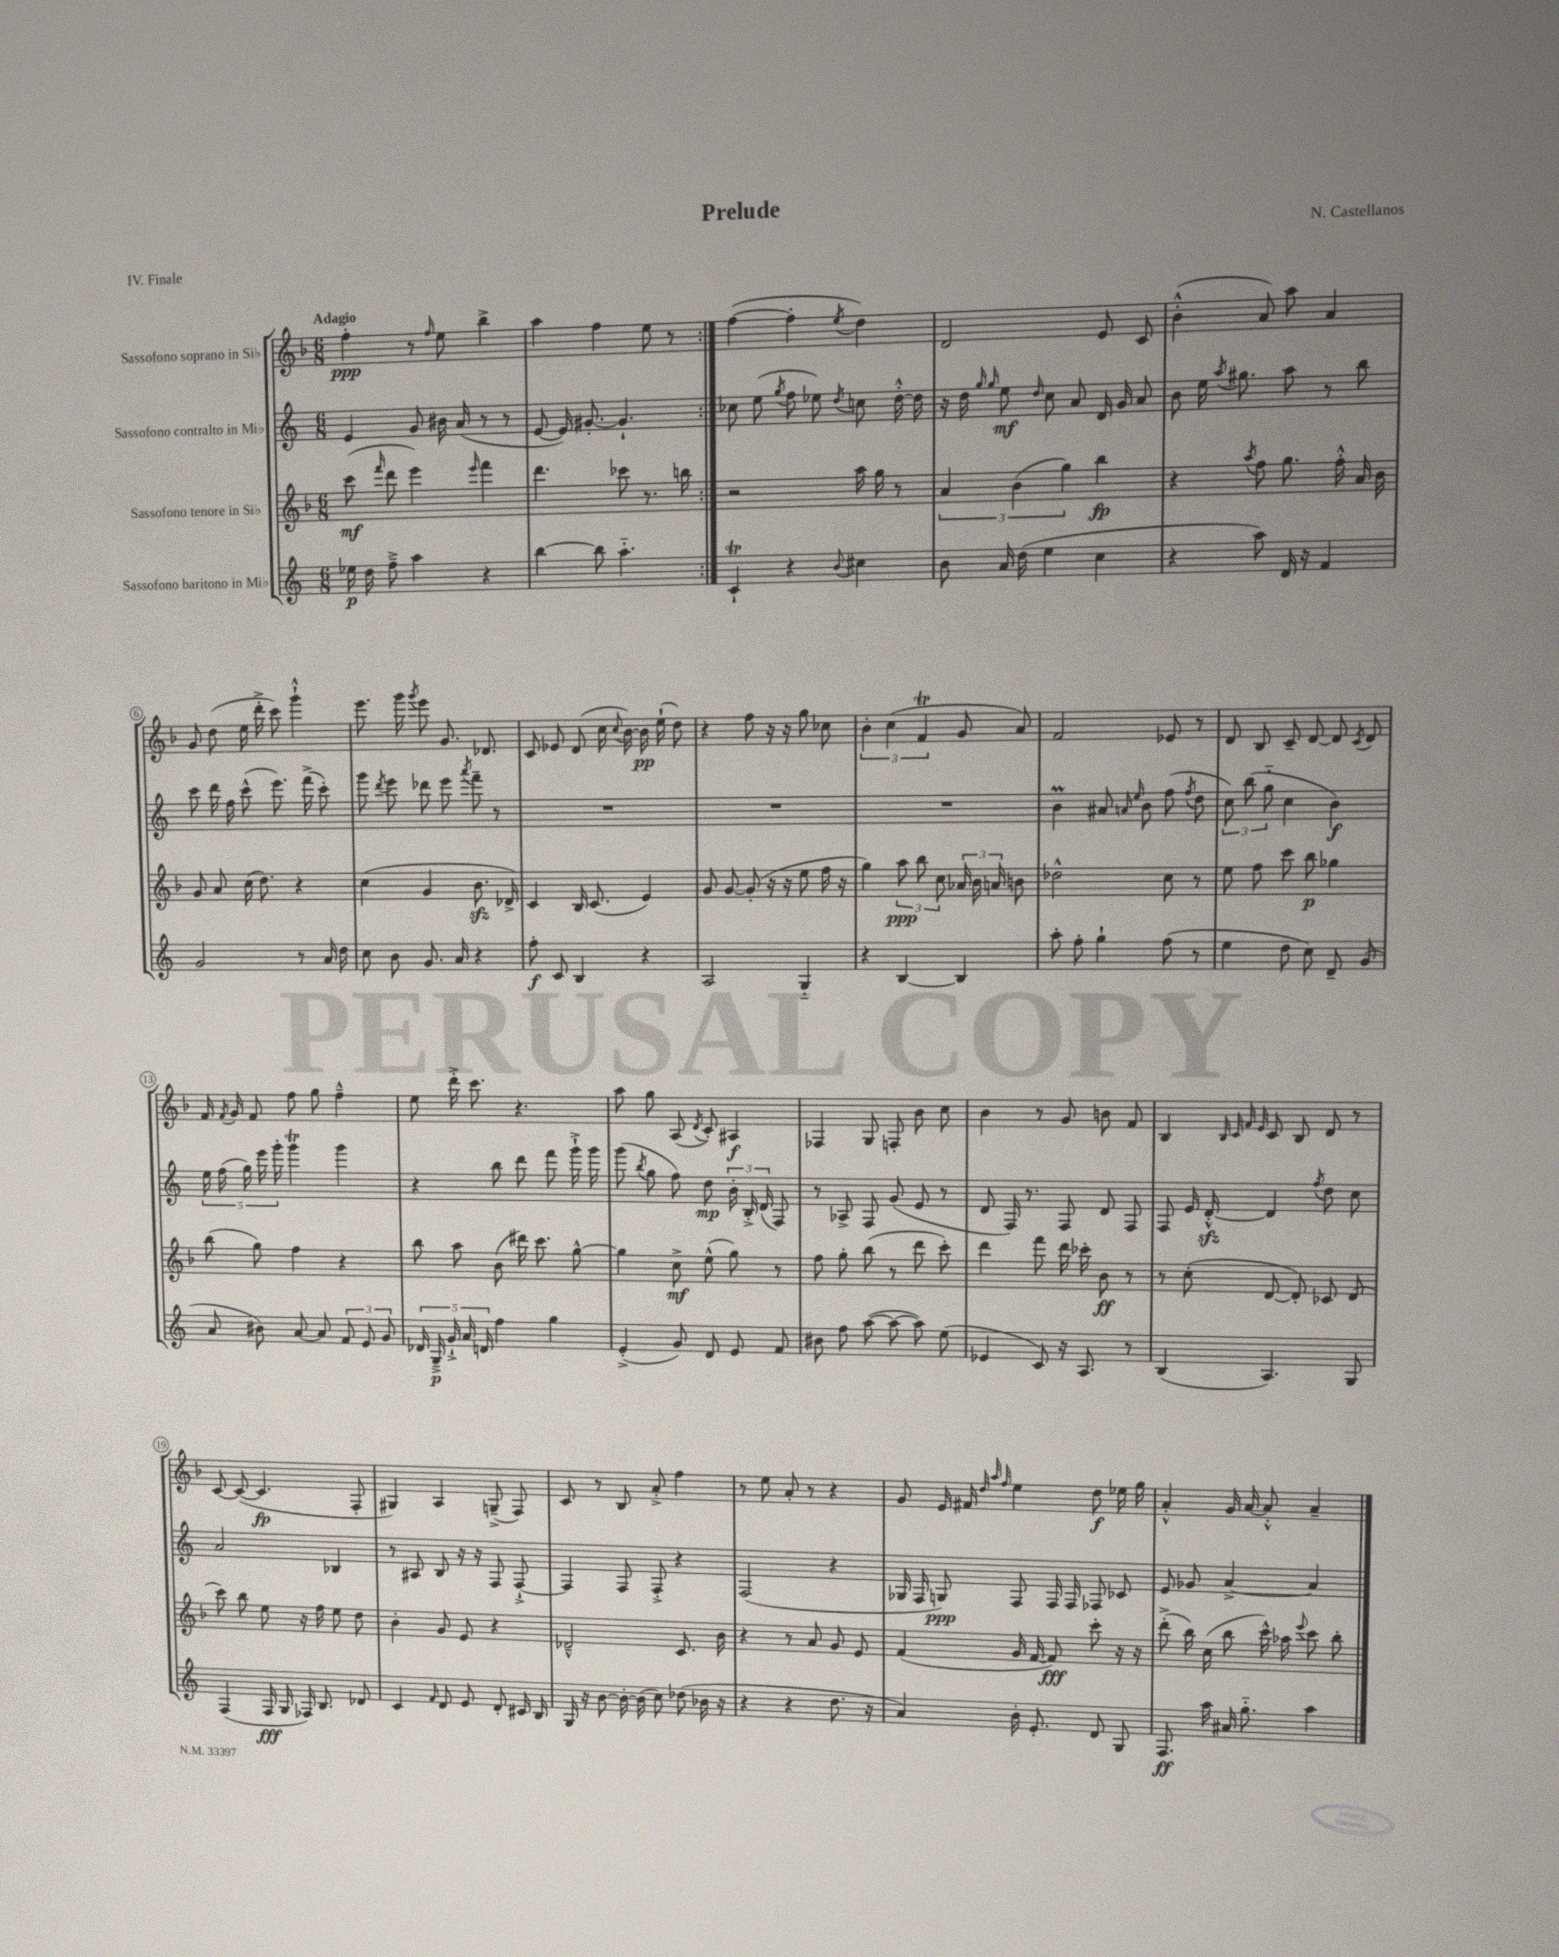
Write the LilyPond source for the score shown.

\header { title = "Prelude" composer = "N. Castellanos" piece = "IV. Finale" }
<<
\new StaffGroup <<
\new Staff = "s0" \with { instrumentName = "Sassofono soprano in Sib" } {
    \clef treble \key f \major \numericTimeSignature \time 6/8 \tempo "Adagio"
    \autoBeamOff \repeat volta 2 { f''4-.\ppp r8 \grace { f''16 } e''8 bes''4-> |
    a''4 f''4 e''8 r8 | }
    f''4~( f''4-. \acciaccatura { e''8 } d''4) |
    d'2 e'8 c'8 |
    bes'4-.-^( a'8) a''8 a'4 |
    g'8 d''8( e''16 d'''16-.-> c'''8) g'''4-!-^ |
    e'''8. g'''16 \acciaccatura { g'''8 } e'''8 g'8. des'8. |
    c'8 ees'8 d'8( c''16 \appoggiatura { c''8 } bes'16~) bes'16\pp e''16-!( d''8) |
    r4 f''8 r16 r16 g''8 ces''8 |
    \tuplet 3/2 { bes'4-. c''4( f'4\trill } g'8 a'8) |
    f'2 ees'8 r8 |
    d'8 bes8 c'8-- d'8~ d'8 \acciaccatura { c'8 } d'8 |
    f'16 \acciaccatura { f'8 } g'16 f'8 f''8 g''8 f''4---^ |
    e''8 d'''16-.-> c'''8. r4. |
    a''8 g''8 a8( \acciaccatura { d'8 } c'8-.) ais4\f |
    fes4 g8 f8-. bes'8 c''8 |
    bes'4 r8 g'8 b'8 f'8 |
    bes4 \grace { bes32 c'32 f'32 e'32 } c'8 bes8 d'8 r8 |
    c'8~ c'8~( c'4.\fp f8-. |
    gis4) a4 g8--->( f8) |
    c'8 r8 bes8 a'8-.-> f''4 |
    r8 e''8 a'8-. r8 r4 |
    g'8 e'16 fis'16 \grace { d''32 a''32 f''32 } e''4 d''8\f ees''16 g''16 |
    a'4-.-^ g'16 a'16~ a'8-.-^ a'4-- \bar "|." |
}
\new Staff = "s1" \with { instrumentName = "Sassofono contralto in Mib" } {
    \clef treble \key c \major \numericTimeSignature \time 6/8
    \autoBeamOff \repeat volta 2 { e'4 g'8 bis'16 a'16( r8 r8 |
    e'8~ e'16) gis'8.~-. gis'4.-! | }
    ces''8 e''8( \acciaccatura { g''8 } f''8 ees''8) \acciaccatura { d''8 } c''8 d''16~-.-^ d''16 |
    r16 d''16 \grace { g''16 g''16 } e''8\mf \grace { d''16 } c''8 a'8 d'16 g'16 a'8 |
    b'8 e''16 \acciaccatura { a''8 } gis''8. a''8 r8 b''8 |
    c'''8 d'''16 f''16 c'''8-^( e'''8.) f'''16->( c'''8-.) |
    g'''8 \acciaccatura { d'''8 } e'''8 des'''8 e'''8 \acciaccatura { a'''8 } f'''8-- r8 |
    R2. |
    R2. |
    R2. |
    b'4\prall ais'8 \grace { a'16 e''16 } b'8 f''8( \acciaccatura { f''8 } d''8 |
    \tuplet 3/2 { c''8) b''8( g''8-_ } c''4 b'4\f) |
    \tuplet 5/4 { e''16 f''16( g''16) e'''16 g'''16-. } g'''4\trill g'''4 |
    r4 b''8 d'''8 f'''8 g'''16-!-> g'''16 |
    g'''8( \acciaccatura { b''8 } g''8 f''8) d''8\mp \tuplet 3/2 { b'16-. b16-.-> d'16( } f8) |
    r8 aes8-> f8 g'8( e'8 r8 |
    d'8 f16) r8. f8 d'8 f8 |
    f8 e'16 d'16~-.-^\sfz d'4 \acciaccatura { f''8 } d''8 c''8 |
    a'2 bes4 |
    r8 ais8 b8 r16 r16 f8 f8~-!-> |
    f4 f8 f8-.-> r4 |
    f2( r4 |
    ges16 f16 g8\ppp) f8 f16 f16 fes8 ces'8 |
    e'8 ges'8 a'4~-> a'4 \bar "|." |
}
\new Staff = "s2" \with { instrumentName = "Sassofono tenore in Sib" } {
    \clef treble \key f \major \numericTimeSignature \time 6/8
    \autoBeamOff \repeat volta 2 { c'''8\mf( \grace { f'''16 } d'''8 e'''4) \grace { e'''16 } f'''4 |
    d'''4. ces'''8 r8. b''16 | }
    r2 a''16 g''16 r8 |
    \tuplet 3/2 { a'4 bes'4( g''4) } bes''4\fp |
    r4 \acciaccatura { a''8 } f''8 g''8. f''16-.-^ a'16 bes'16 |
    g'8 a'8 c''16( d''8.) r4 |
    c''4( g'4 bes'8.\sfz des'16->) |
    c'4 bes16 c'8.( e'4) |
    g'8 g'8~ g'8-.( r16 r16 e''8 f''16 r16 |
    g''4) \tuplet 3/2 { a''8\ppp bes''8 c''8 } \tuplet 3/2 { aes'16 bes'16 a'16 } b'8 |
    des''2-^ c''8 r8 |
    e''8 f''8 c'''8 bes''8\p ges''4 |
    bes''8( g''8) f''4 r4 |
    bes''8 a''8 bes'8( dis'''16) c'''8. g''8~-^ |
    g''4 c''8->\mf e''8-^( g''8) r8 |
    f''8 g''8-. bes''8( r8 d'''8 c'''8-.) |
    d'''4 f'''8 d'''16 ces'''16-. bes'8\ff r8 |
    r8 c''8-.( d'8~ d'8-.) ces'8 d'8( |
    c'''8) bes''8 e''8 r16 f''16 e''8 d''8 |
    bes'4-. g'8 e'8 r4 |
    des'2---^ c'8. bes'16 |
    r4 r8 a'8 g'8 e'8 |
    f'4( g'16 f'16~ f'8\fff) c'''8-. r16 r16 |
    d'''8-.->( bes''16) c''16( bes''8 c'''16-^) aes''16 \appoggiatura { e'''8 } c'''8 bes''8-. \bar "|." |
}
\new Staff = "s3" \with { instrumentName = "Sassofono baritono in Mib" } {
    \clef treble \key c \major \numericTimeSignature \time 6/8
    \autoBeamOff \repeat volta 2 { ees''16\p d''16 f''8---> a''4 r4 |
    b''4~ b''8 a''4.-_ | }
    c'4-!\trill r4 \appoggiatura { b'8 } cis''4 |
    b'8 a'16 d''16( e''4 c''4 |
    r4 a''8) d'16 r16 f'4 |
    g'2 r8 a'16 d''16 |
    c''8 b'8 g'8. a'16 r4 |
    f''8-.\f c'8 b4 r4 |
    a2 g4-_ |
    r4 b4~ b4 |
    a''8-. f''8-. g''4-! f''8( r8 |
    e''4 d''8 c''8) d'8-- g'8( |
    a'8 bis'8) a'8~ a'8 \tuplet 3/2 { f'8 e'8 g'8 } |
    \tuplet 5/4 { des'16 g16--->\p g'16-!-> a'16 d'16 } f''4 g''4 |
    e'4-.->( g'8) d'8 e'8 f'8 |
    bis'8 f''8 a''8~( a''8~ a''8) e''8( |
    ees'4 c'8) r16 a8. r8 |
    b4( a4.) g8 |
    f4( f16\fff g16 fes16) b8. des'8 |
    c'4 \grace { f'16 } d'8 e'8 d'8-. cis'16 b16 |
    g16 r16 b'8~ b'16~-. b'16( c''8) des''8( bes'16 r16 |
    r4 r4 d''8. r16 |
    a'4) b'16-. e'8.-. d'8 g8 |
    f8.\ff a''16 ais'16 g''8.-_ a''4 \bar "|." |
}
>>
>>
\layout { \context { \Score \override BarNumber.stencil = #(make-stencil-circler 0.1 0.3 ly:text-interface::print) } }
